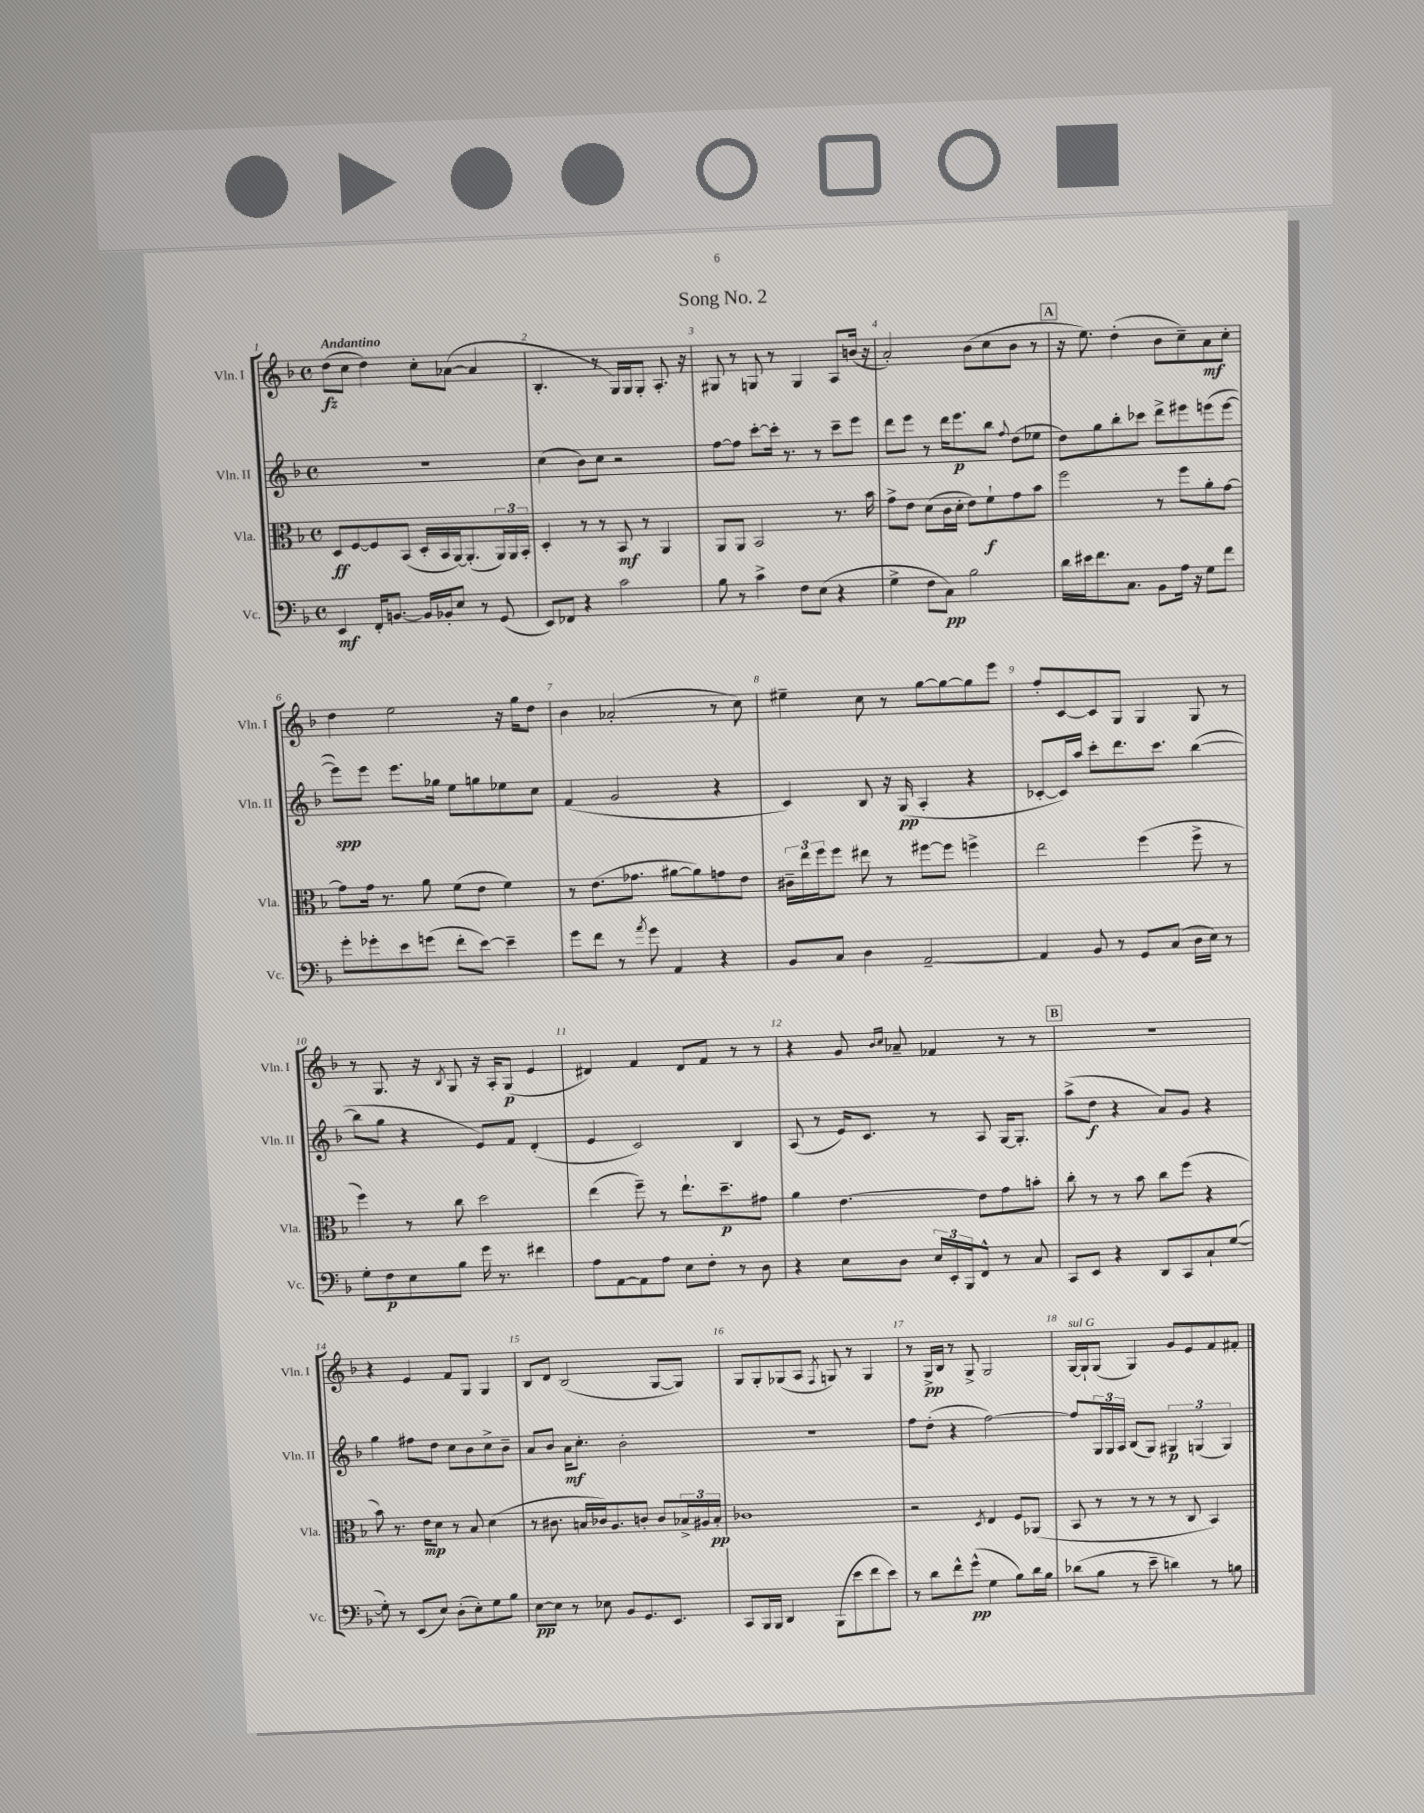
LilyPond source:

\header { title = "Song No. 2" }
<<
\new StaffGroup <<
\new Staff = "s0" \with { instrumentName = "Vln. I" shortInstrumentName = "Vln. I" } {
    \clef treble \key f \major \defaultTimeSignature \time 4/4 \tempo "Andantino"
    d''8\fz( c''8 d''4) c''8-. aes'8~( aes'4 |
    bes4.-. r8 g16) g16 g8-. a8.-. r16 |
    gis8 r8 g8 r8 g4 a8 b'16( r16 |
    a'2-.) bes'8( c''8 bes'8 r8 |
    \mark \markup { \box "A" } r16 e''8.) d''4-.( bes'8 c''8--) a'8\mf c''8-. |
    d''4 e''2 r16 g''16 d''8 |
    bes'4 aes'2-.( r8 c''8) |
    eis''4-- c''8 r8 g''8~ g''8~ g''8 e'''8 |
    f''8-. c'8~ c'8 g8 g4 g8 r8 |
    r8 g8. r16 \acciaccatura { bes8 } g8 r16 a16-. g8\p( e'4 |
    dis'4) f'4 dis'8 f'8 r8 r8 |
    r4 g'8 \grace { bes'16 c''16 } aes'8-- fes'4 r8 r8 |
    \mark \markup { \box "B" } r1 |
    r4 e'4 f'8 g8 g4 |
    bes8 d'8 bes2( g8~ g8) |
    g8 g8-. ges8( a8 \acciaccatura { f8 } g8) r8 g4 |
    r8 g16->\pp bes16 r8 g8-> g2 |
    g16~^\markup { \italic "sul G" } g16-! g8( g4) g'8 e'8 f'8 fis'8-. \bar "|." |
}
\new Staff = "s1" \with { instrumentName = "Vln. II" shortInstrumentName = "Vln. II" } {
    \clef treble \key f \major \defaultTimeSignature \time 4/4
    r1 |
    c''4( bes'8) c''8 r2 |
    f''8~ f''8 c'''8~-. c'''16-. r8. r8 c'''8-- e'''8 |
    d'''8 e'''8 r8 d'''16 e'''8.\p bes''8 \appoggiatura { f''8 } d''8( ees''8 |
    \mark \markup { \box "A" } d''8) g''8 bes''8-. ces'''8 d'''8-> eis'''8 e'''8( e'''8~ |
    e'''8\spp) e'''8 e'''8. ges''16 e''8 g''8 ees''8 c''8 |
    f'4( g'2 r4 |
    c'4) bes8 r16 g16\pp( a4-. r4 |
    ces'8~-. ces'16) a''16 c'''8-. d'''8. c'''8. bes''4~( |
    bes''8 g''8 r4 e'8) f'8 d'4-.( |
    e'4 c'2) bes4 |
    a8( r8 e'16) c'8. r8 a8 g16~ g8.-. |
    \mark \markup { \box "B" } a''8->( d''8\f r4 a'8) g'8 r4 |
    g''4 fis''8 d''8 c''8 bes'8 c''8-> bes'8-- |
    a'8 bes'8 a'16\mf c''8.-. bes'2-. |
    R1 |
    f''8 d''8-.( r4 f''2~) |
    f''8 \tuplet 3/2 { g16 g16 a16 } bes8( g8) \tuplet 3/2 { gis4\p g4( g4) } \bar "|." |
}
\new Staff = "s2" \with { instrumentName = "Vla." shortInstrumentName = "Vla." } {
    \clef alto \key f \major \defaultTimeSignature \time 4/4
    d8\ff f8~ f8 bes,8( d16-. bes,16 a,16~) a,8.-.( \tuplet 3/2 { a,16) a,16 bes,16-. } |
    d4-. r8 r8 bes,8\mf r8 a,4 |
    a,8 a,8 bes,2 r8. bes'16 |
    g'8-> e'8 d'8( c'16 d'16-. e'8) f'8-!\f g'8 bes'8 |
    \mark \markup { \box "A" } f''2 r8 f''8 a'8-. g'8~ |
    g'8 g'16 r8. a'8 f'8( e'8 f'4) |
    r8 e'8.( ges'8. ais'8~ ais'8) g'8 e'8 |
    \tuplet 3/2 { cis'16-- e''16 f''16 } f''8 eis''8 r8 fis''8~ fis''8 f''4-> |
    e''2 f''4( f''8-> r8 |
    f''4) r8 c''8 d''2 |
    e''4( f''8--) r8 e''8.-! d''8.--\p gis'8 |
    a'4 e'4.~ e'8 g'8 b'8-. |
    \mark \markup { \box "B" } c''8-. r8 r8 bes'8 c''8 f''8( r4 |
    bes'8) r8. e'16\mp d'8 r8 bes8 d'4( |
    r8 cis'8. b16 ces'16) a8. c'8-. c'8 \tuplet 3/2 { bes16-> ais16 bes16-.\pp } |
    ces'1 |
    r2 \acciaccatura { d8 } e4 f8 aes,8( |
    bes,8 r8 r8 r8 r8 c8 bes,4) \bar "|." |
}
\new Staff = "s3" \with { instrumentName = "Vc." shortInstrumentName = "Vc." } {
    \clef bass \key f \major \defaultTimeSignature \time 4/4
    e,4\mf f,16-. b,8.~ b,16 bes,16-. e8 r8 g,8( |
    e,8) fes,8 r4 c'2 |
    bes8 r8 c'4-> f8 e8( r4 |
    g4-> f8 c8\pp) bes2 |
    \mark \markup { \box "A" } d'16 eis'16 f'8. c8. bes,8 a16 r16 g8 f'8 |
    g'8-. ges'8-. e'8 g'8( f'8-. e'8~) e'4-- |
    g'8 f'8 r8 \acciaccatura { a'8 } g'8 a,4 r4 |
    bes,8 c8 d4 a,2~-- |
    a,4 bes,8 r8 g,8 c8( d16 e16) r8 |
    g8-. f8\p e8 bes8 g'16 r8. fis'4 |
    a8 a,8~ a,8 a8 e8 f8-. r8 d8 |
    r4 e8 d8 \tuplet 3/2 { e16 e,16-. bes,,16 } f,8-^ r8 c8 |
    \mark \markup { \box "B" } c,8 e,8 r4 d,8 c,8 c8-! g8~( |
    g8-.) r8 e,8( e8) d8-.( e8-.) g8 bes8 |
    e8~\pp e8 r8 ees8 bes,8 g,8. e,8. |
    c,8 bes,,16 bes,,16 d,4 bes,,8( e'8 f'8 e'8) |
    r8 d'8 f'8-^ g'8-^\pp( g4 bes8) d'16 bes16 |
    des'8( bes8 r8 e'8-- d'4) r8 b8 \bar "|." |
}
>>
>>
\layout { \context { \Score \override BarNumber.break-visibility = ##(#f #t #t) barNumberVisibility = #all-bar-numbers-visible } }
